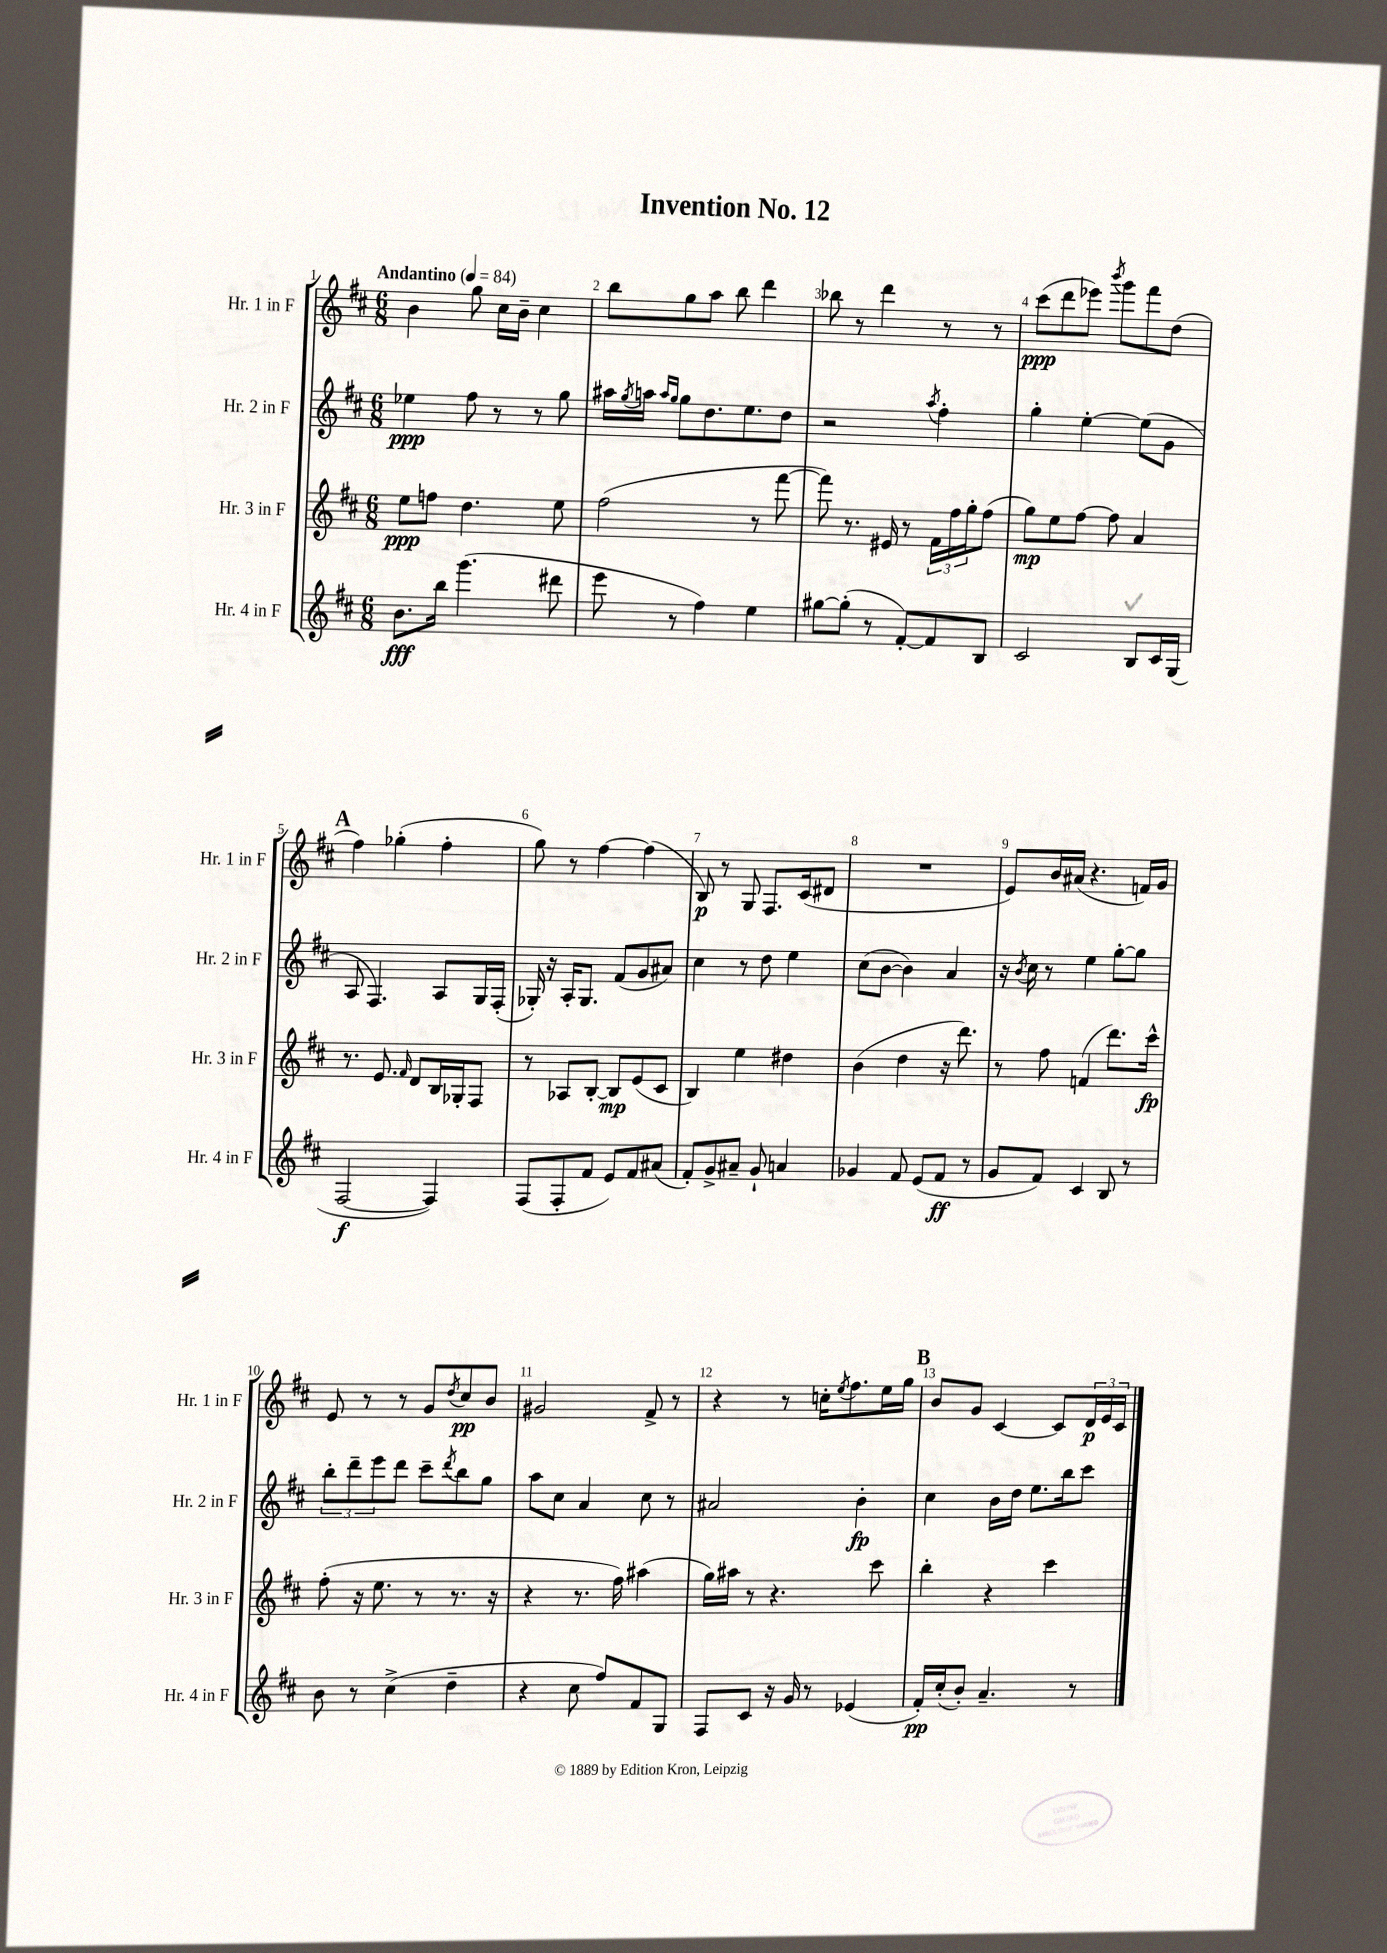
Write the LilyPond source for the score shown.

\header { title = "Invention No. 12" }
<<
\new StaffGroup <<
\new Staff = "s0" \with { instrumentName = "Hr. 1 in F" shortInstrumentName = "Hr. 1 in F" } {
    \clef treble \key d \major \numericTimeSignature \time 6/8 \tempo "Andantino" 4 = 84
    b'4 g''8 cis''16 b'16-- cis''4 |
    b''8 g''8 a''8 b''8 d'''4 |
    bes''8 r8 d'''4 r8 r8 |
    cis'''8\ppp( d'''8 ees'''8) \acciaccatura { b'''8 } g'''8 fis'''8 d''8( |
    \mark \markup { \bold "A" } fis''4) ges''4-.( fis''4-. |
    g''8) r8 fis''4~ fis''4( |
    b8\p) r8 g8 fis8. cis'16( dis'8 |
    R2. |
    e'8) b'16 ais'16( r4. f'16) g'16 |
    e'8 r8 r8 g'8 \acciaccatura { d''8 } cis''8\pp b'8 |
    gis'2 fis'8-> r8 |
    r4 r8 c''16-. \acciaccatura { e''8 } fis''8. e''16 g''16 |
    \mark \markup { \bold "B" } b'8 g'8 cis'4~ cis'8 \tuplet 3/2 { d'16\p e'16 cis'16 } \bar "|." |
}
\new Staff = "s1" \with { instrumentName = "Hr. 2 in F" shortInstrumentName = "Hr. 2 in F" } {
    \clef treble \key d \major \numericTimeSignature \time 6/8
    ees''4\ppp fis''8 r8 r8 g''8 |
    ais''16 \acciaccatura { g''8 } a''16 \grace { a''16 g''16 } g''8 d''8. e''8. d''8 |
    r2 \acciaccatura { a''8 } fis''4-. |
    g''4-. e''4~-. e''8( g'8 |
    \mark \markup { \bold "A" } a8 fis4.) a8 g16 fis16-.( |
    ges16-.) r16 a16-. ges8. fis'8( g'8 ais'8) |
    cis''4 r8 d''8 e''4 |
    cis''8( b'8~ b'4) a'4 |
    r16 \acciaccatura { b'8 } cis''16 r8 e''4 g''8~-. g''8 |
    \tuplet 3/2 { b''8-. d'''8-- e'''8 } d'''8 cis'''8-- \acciaccatura { d'''8 } b''8 g''8 |
    a''8 cis''8 a'4 cis''8 r8 |
    ais'2 b'4-.\fp |
    \mark \markup { \bold "B" } cis''4 b'16 d''16 e''8. b''16 cis'''8 \bar "|." |
}
\new Staff = "s2" \with { instrumentName = "Hr. 3 in F" shortInstrumentName = "Hr. 3 in F" } {
    \clef treble \key d \major \numericTimeSignature \time 6/8
    e''8\ppp f''8 d''4. e''8 |
    fis''2( r8 fis'''8~ |
    fis'''8) r8. eis'16 r8 \tuplet 3/2 { fis'16 fis''16 g''16-. } fis''8( |
    g''8\mp) e''8 fis''8~ fis''8 a'4 |
    \mark \markup { \bold "A" } r8. e'8. \grace { fis'16 } d'8 b16 ges16-. fis8 |
    r8 aes8 b8~-. b8\mp e'8( cis'8 |
    b4) e''4 dis''4 |
    b'4( d''4 r16 d'''8.) |
    r8 fis''8 f'4( d'''8.) cis'''16-^\fp |
    fis''8-.( r16 e''8. r8 r8. r16 |
    r4 r8. fis''16) ais''4( |
    g''16) ais''16 r8 r4. cis'''8 |
    \mark \markup { \bold "B" } b''4-. r4 cis'''4 \bar "|." |
}
\new Staff = "s3" \with { instrumentName = "Hr. 4 in F" shortInstrumentName = "Hr. 4 in F" } {
    \clef treble \key d \major \numericTimeSignature \time 6/8
    b'8.\fff b''16 g'''4.( dis'''8 |
    e'''8 r8 fis''4) e''4 |
    gis''8~ gis''8-.( r8 fis'8~-.) fis'8 b8 |
    cis'2 b8 cis'16 g16( |
    \mark \markup { \bold "A" } fis2~\f fis4) |
    fis8( fis8-. fis'8 e'8) fis'8 ais'8( |
    fis'8-.) g'8-> ais'8-- g'8-! a'4 |
    ges'4 fis'8 e'8( fis'8\ff r8 |
    g'8 fis'8) cis'4 b8 r8 |
    b'8 r8 cis''4->( d''4-- |
    r4 cis''8 fis''8) fis'8 g8 |
    fis8 cis'8 r16 g'16 r8 ees'4( |
    \mark \markup { \bold "B" } fis'16-.\pp) cis''16-.( b'8-.) a'4.-- r8 \bar "|." |
}
>>
>>
\layout { \context { \Score \override BarNumber.break-visibility = ##(#f #t #t) barNumberVisibility = #all-bar-numbers-visible } }
